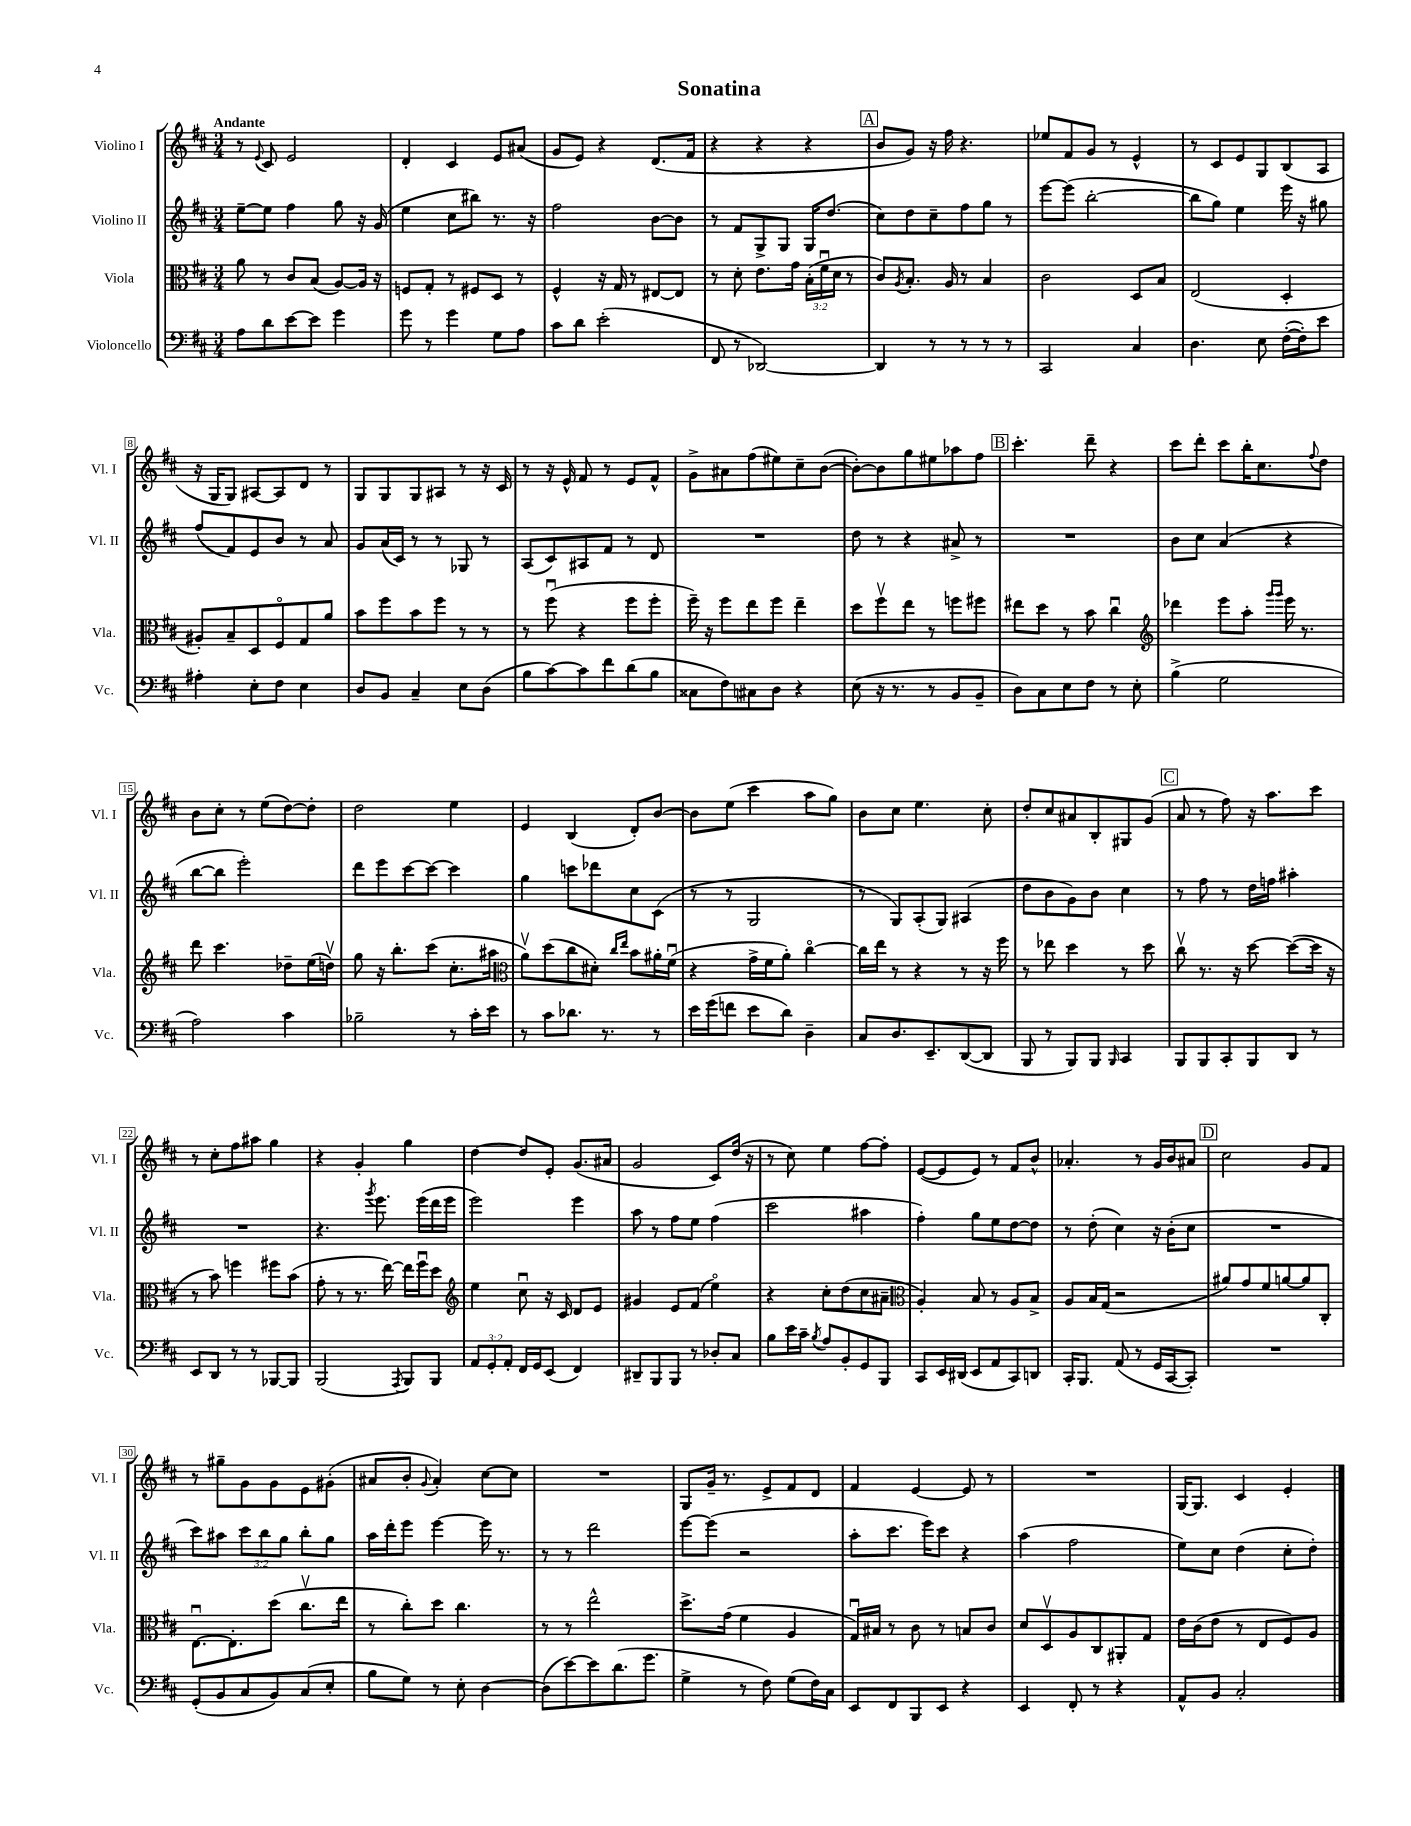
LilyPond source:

\header { title = "Sonatina" }
<<
\new StaffGroup <<
\new Staff = "s0" \with { instrumentName = "Violino I" shortInstrumentName = "Vl. I" } {
    \clef treble \key d \major \numericTimeSignature \time 3/4 \tempo "Andante"
    r8 \appoggiatura { e'8 } cis'8 e'2 |
    d'4-. cis'4 e'8 ais'8( |
    g'8 e'8) r4 d'8.( fis'16 |
    r4 r4 r4 |
    \mark \markup { \box "A" } b'8 g'8) r16 fis''16 r4. |
    ees''8 fis'8 g'8 r8 e'4-^ |
    r8 cis'8 e'8 g8 b8( a8 |
    r16 g16 g8) ais8~ ais8 d'8 r8 |
    g8 g8 g8 ais8 r8 r16 cis'16 |
    r8 r16 e'16-^ fis'8 r8 e'8 fis'8-^ |
    g'8-> ais'8 fis''8( eis''8) cis''8-- b'8~( |
    b'8~-.) b'8 g''8 eis''8 aes''8 fis''8 |
    \mark \markup { \box "B" } cis'''4.-. d'''8-- r4 |
    cis'''8 d'''8-. cis'''8 b''16-. cis''8. \appoggiatura { fis''8 } d''8 |
    b'8 cis''8-. r8 e''8( d''8~) d''8-. |
    d''2 e''4 |
    e'4 b4( d'8-.) b'8~ |
    b'8 e''8( cis'''4 a''8 g''8) |
    b'8 cis''8 e''4. cis''8-. |
    d''8-. cis''8 ais'8 b8-. gis8 g'8( |
    \mark \markup { \box "C" } a'8 r8 fis''8) r16 a''8. cis'''8 |
    r8 cis''8-. fis''8 ais''8 g''4 |
    r4 g'4-. g''4 |
    d''4~ d''8 e'8-. g'8.( ais'16 |
    g'2 cis'8) d''16( r16 |
    r8 cis''8) e''4 fis''8~ fis''8-. |
    e'8~( e'8 e'8) r8 fis'8 b'8-^ |
    aes'4.-. r8 g'16 b'16 ais'8 |
    \mark \markup { \box "D" } cis''2 g'8 fis'8 |
    r8 gis''8-- g'8 g'8 e'8 gis'8-.( |
    ais'8 b'8-. \appoggiatura { g'8 } ais'4-.) cis''8~ cis''8 |
    R2. |
    g8 g'16-- r8. e'8-> fis'8 d'8 |
    fis'4 e'4~ e'8 r8 |
    R2. |
    g16~ g8. cis'4 e'4-. \bar "|." |
}
\new Staff = "s1" \with { instrumentName = "Violino II" shortInstrumentName = "Vl. II" } {
    \clef treble \key d \major \numericTimeSignature \time 3/4 \override Staff.TupletNumber.text = #tuplet-number::calc-fraction-text
    e''8~-- e''8 fis''4 g''8 r16 g'16( |
    e''4 cis''8 bis''8) r8. r16 |
    fis''2 b'8~ b'8 |
    r8 fis'8 g8-> g8 g16 d''8.( |
    \mark \markup { \box "A" } cis''8) d''8 cis''8-- fis''8 g''8 r8 |
    e'''8~ e'''8( b''2~-. |
    b''8 g''8) e''4 e'''16 r16 gis''8 |
    fis''8( fis'8) e'8 b'8 r8 a'8 |
    g'8 a'16( cis'16) r8 r8 ges8 r8 |
    a8( cis'8) ais8 fis'8 r8 d'8 |
    R2. |
    d''8 r8 r4 ais'8-> r8 |
    \mark \markup { \box "B" } R2. |
    b'8 cis''8 a'4( r4 |
    b''8~ b''8 e'''2-.) |
    d'''8 e'''8 cis'''8~ cis'''8~ cis'''4 |
    g''4 c'''8 des'''8 cis''8 cis'8( |
    r8 r8 g2 |
    r8 g8) a8-.( g8) ais4( |
    d''8 b'8 g'8) b'8 cis''4 |
    \mark \markup { \box "C" } r8 fis''8 r8 d''16 f''16 ais''4-. |
    R2. |
    r4. \acciaccatura { g'''8 } e'''8. e'''16( d'''16 e'''16 |
    e'''2) e'''4 |
    a''8 r8 fis''8 e''8 fis''4( |
    cis'''2 ais''4 |
    fis''4-.) g''8 e''8 d''8~ d''8 |
    r8 d''8-.( cis''4) r16 b'16-.( cis''8 |
    \mark \markup { \box "D" } R2. |
    cis'''8) ais''8 \tuplet 3/2 { cis'''8 b''8 g''8 } b''8-. g''8 |
    a''16 d'''16-. e'''8 e'''4~ e'''16 r8. |
    r8 r8 d'''2 |
    e'''8~ e'''8( r2 |
    a''8-. cis'''8. e'''16) cis'''8 r4 |
    a''4( fis''2 |
    e''8) cis''8 d''4( cis''8-. d''8-.) \bar "|." |
}
\new Staff = "s2" \with { instrumentName = "Viola" shortInstrumentName = "Vla." } {
    \clef alto \key d \major \numericTimeSignature \time 3/4 \override Staff.TupletNumber.text = #tuplet-number::calc-fraction-text
    a'8 r8 cis'8 b8( a8~) a16 r16 |
    f8 g8-. r8 fis8 d8 r8 |
    fis4-^ r16 g16 r8 eis8~ eis8 |
    r8 d'8-. e'8. g'16 \tuplet 3/2 { b16-.( fis'16\downbow d'16 } r8 |
    \mark \markup { \box "A" } cis'8) \acciaccatura { a8 } b8.-. a16 r8 b4 |
    cis'2 d8 b8 |
    e2( d4-. |
    ais8-.) b8-- d8 fis8\flageolet g8 a'8 |
    b'8 fis''8 b'8 fis''8 r8 r8 |
    r8 fis''8\downbow( r4 fis''8 fis''8-. |
    fis''16--) r16 fis''8 e''8 fis''8 e''4-- |
    d''8 fis''8\upbow e''8 r8 f''8 fis''8 |
    \mark \markup { \box "B" } eis''8 d''8 r8 b'8 cis''4\downbow |
    \clef treble des'''4 e'''8 a''8-. \grace { g'''16 g'''16 } e'''16 r8. |
    d'''8 cis'''4. des''8-- e''16( d''16\upbow) |
    g''8 r16 b''8.-. cis'''8( cis''8.-. ais''16 |
    \clef alto a'8\upbow) d''8( cis''8 dis'8-.) \grace { cis''16 e''16 } b'8 ais'16-. fis'16\downbow( |
    r4 g'16-> fis'16 a'8-.) cis''4~\flageolet |
    cis''16 e''16 r8 r4 r8 r16 fis''16 |
    r8 ees''8 d''4 r8 d''8 |
    \mark \markup { \box "C" } cis''8\upbow r8. r16 d''8~ d''8~( d''16 r16 |
    r8 b'8) f''4 fis''8 b'8( |
    g'8-. r8 r8. e''16~) e''16 fis''16\downbow d''8 |
    \clef treble e''4 cis''8\downbow r16 cis'16 d'8 e'8 |
    gis'4 e'8 fis'8( e''4\flageolet) |
    r4 cis''8-. d''8( cis''8 ais'8-- |
    \clef alto a4-.) b8 r8 a8 b8-> |
    a8 b16 g16( r2 |
    \mark \markup { \box "D" } ais'8) g'8 fis'8 a'8~ a'8 cis8-. |
    e8.~\downbow e8.-. d''8( cis''8.\upbow e''16 |
    r8 cis''8-.) d''8 cis''4. |
    r8 r8 e''2-^ |
    d''8.-> g'16( fis'4 a4 |
    g16\downbow) bis16 r8 cis'8 r8 b8 cis'8 |
    d'8 d8\upbow a8 cis8 ais,8-. g8 |
    e'16 cis'16( e'8 r8 e8 fis8) a8 \bar "|." |
}
\new Staff = "s3" \with { instrumentName = "Violoncello" shortInstrumentName = "Vc." } {
    \clef bass \key d \major \numericTimeSignature \time 3/4 \override Staff.TupletNumber.text = #tuplet-number::calc-fraction-text
    a8 d'8 e'8~ e'8 g'4 |
    g'8 r8 g'4 g8 a8 |
    cis'8 d'8 e'2-.( |
    fis,8 r8 des,2~) |
    \mark \markup { \box "A" } des,4 r8 r8 r8 r8 |
    cis,2 cis4 |
    d4. e8 fis16~-.( fis16-.) e'8 |
    ais4-. e8-. fis8 e4 |
    d8 b,8 cis4-- e8 d8( |
    b8 cis'8~) cis'8 fis'8 d'8( b8 |
    cisis8 fis8) cis8 d8 r4 |
    e8( r16 r8. r8 b,8 b,8-- |
    \mark \markup { \box "B" } d8) cis8 e8 fis8 r8 e8-. |
    b4->( g2 |
    a2) cis'4 |
    bes2-- r8 cis'16-. e'16 |
    r8 cis'8 des'8. r8. r8 |
    e'16 g'16( f'8 e'8 d'8) d4-- |
    cis8 d8. e,8.-- d,8~( d,8 |
    b,,8 r8 b,,8) b,,8 \grace { b,,16 } cis,4 |
    \mark \markup { \box "C" } b,,8 b,,8 cis,8-. b,,8 d,8 r8 |
    e,8 d,8 r8 r8 bes,,8~ bes,,8 |
    b,,2( \acciaccatura { a,,8 } b,,8) b,,8 |
    \tuplet 3/2 { a,8 g,8-. a,8-. } fis,16 g,16 e,8( fis,4) |
    dis,8-- b,,8 b,,8 r8 des8-. cis8 |
    b8 e'16 cis'16-- \acciaccatura { b8 } a8 b,8-. g,8 b,,8 |
    cis,8 e,16 dis,16( e,8 a,8 cis,8) d,8 |
    cis,16-. b,,8. a,8( r8 g,16 cis,16~ cis,8-.) |
    \mark \markup { \box "D" } R2. |
    g,8-.( b,8 cis8 b,8) cis8( e8-. |
    b8 g8) r8 e8-. d4~ |
    d8( e'8~) e'8 d'8.( g'8. |
    g4-> r8 fis8) g8( fis16) cis16 |
    e,8 fis,8 b,,8 e,8 r4 |
    e,4 fis,8-. r8 r4 |
    a,8-^ b,8 cis2-. \bar "|." |
}
>>
>>
\layout { \context { \Score \override BarNumber.stencil = #(make-stencil-boxer 0.1 0.3 ly:text-interface::print) } }
